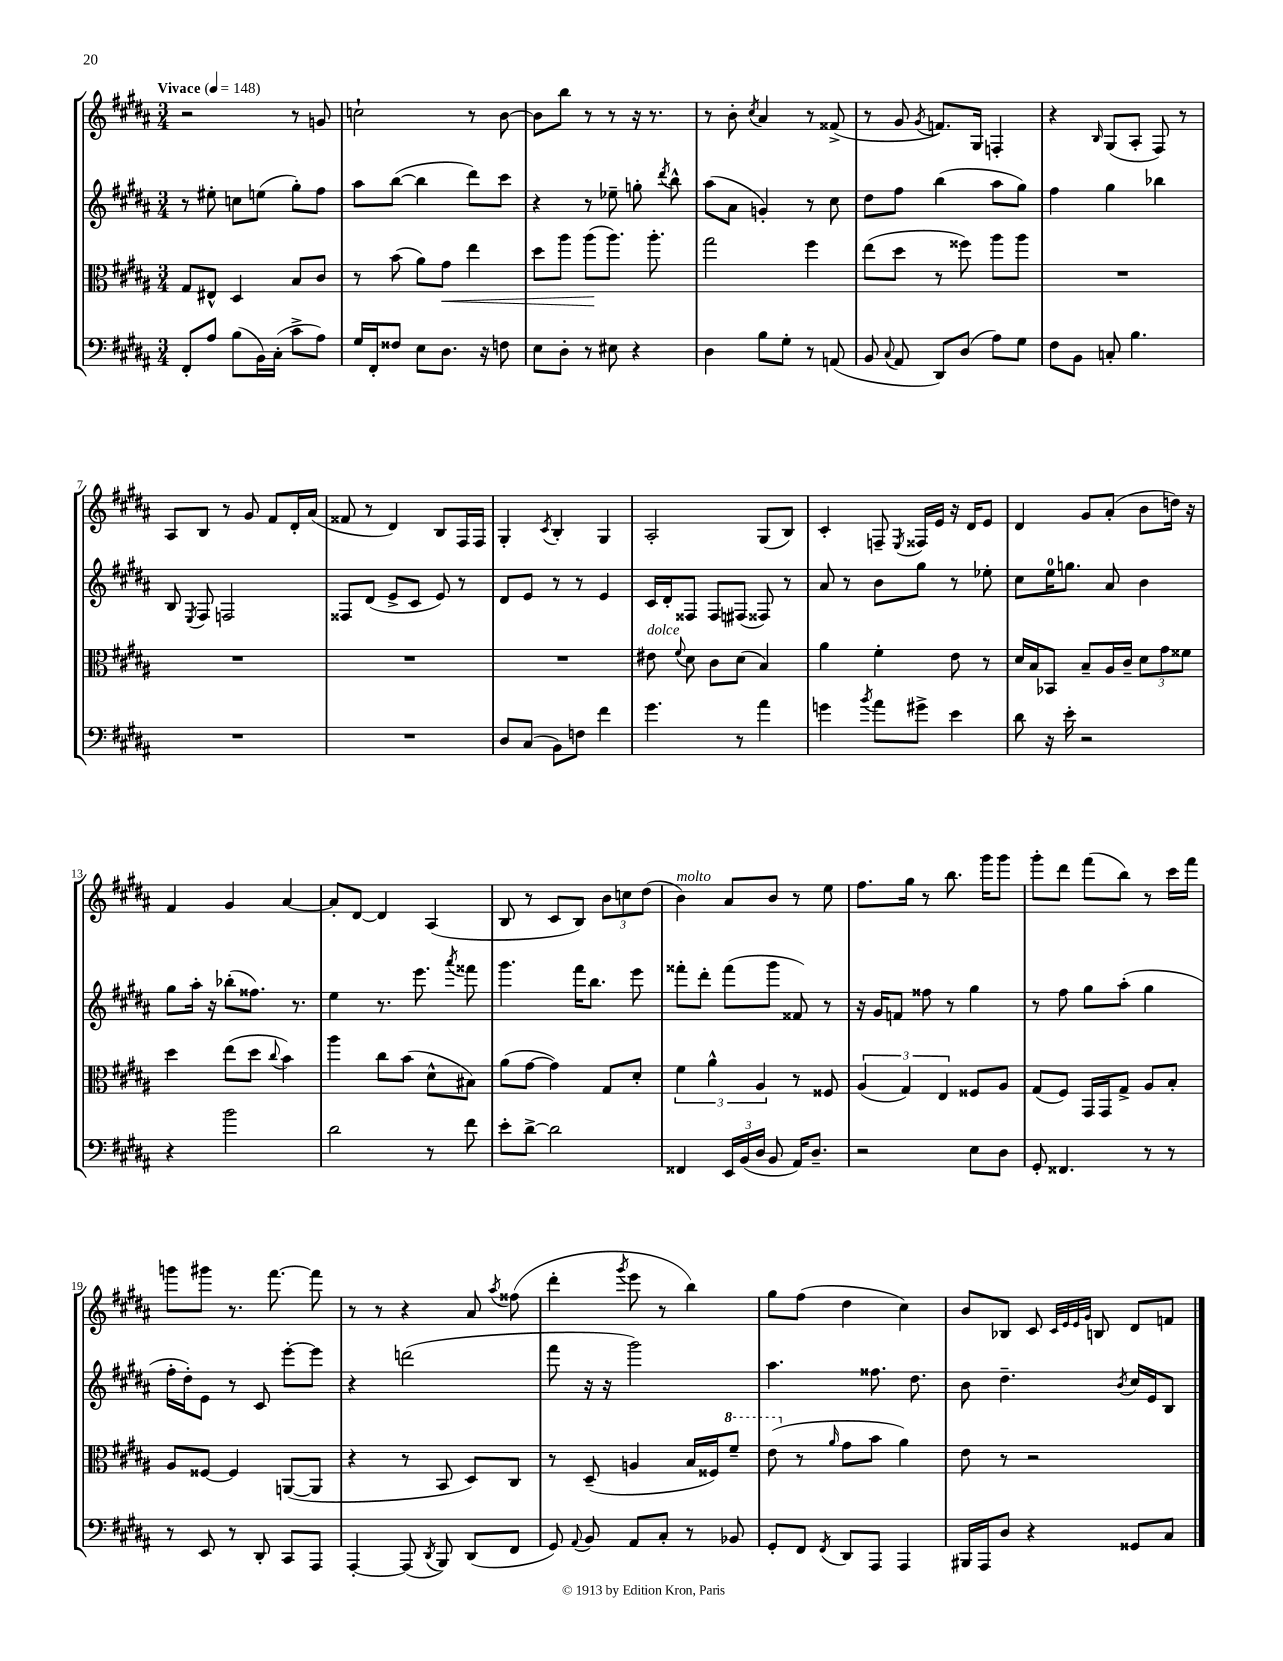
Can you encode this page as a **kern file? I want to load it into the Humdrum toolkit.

**kern	**kern	**dynam	**kern	**kern
*part4	*part3	*part3	*part2	*part1
*staff4	*staff3	*staff3	*staff2	*staff1
*clefF4	*clefC3	*	*clefG2	*clefG2
*k[f#c#g#d#a#]	*k[f#c#g#d#a#]	*	*k[f#c#g#d#a#]	*k[f#c#g#d#a#]
*M3/4	*M3/4	*	*M3/4	*M3/4
*MM148	*MM148	*	*MM148	*MM148
=1	=1	=1	=1	=1
!	!	!	!	!LO:TX:a:B:t=Vivace
8FF#'/L	8G#/L	.	8r	2r
8A#/J	8E#X^^/J	.	8ee#X'\	.
(8B\L	4D#/	.	8ccn\L	.
16BB\L)	.	.	(8een\J	.
(16C#'\JJ	.	.	.	.
8c#^\L	8B/L	.	8gg#'\L)	8r
8A#\J)	8c#/J	.	8ff#\J	8gn/
=2	=2	=2	=2	=2
16G#/LL	8r	.	8aa#\L	2ccn`\
16FF#'/J	.	.	.	.
8F##X/J	(8b\	.	([8bb\J	.
8E\L	8a#\L)	.	4bb\]	.
!	!	!LO:HP:b	!	!
8.D#\J	8g#\J	<	.	.
.	4ee\	.	8ddd#\L)	8r
16r	.	.	.	.
8Fn\	.	.	8ccc#\J	[8b\
=3	=3	=3	=3	=3
8E\L	8dd#\L	.	4r	8b\L]
8D#'\J	8aa#\J	.	.	8bb\J
8r	(8aa#\L	.	8r	8r
8E#X\	8.aa#\J)	[	8ee-X~\	8r
4r	.	.	8ggn'\	16r
.	8.aa#'\	.	.	8.r
.	.	.	8qddd#/	.
.	.	.	8bb^^\	.
=4	=4	=4	=4	=4
4D#\	2gg#\	.	(8aa#\L	8r
.	.	.	8a#\J	8b'\
.	.	.	.	8qcc#/
8B\L	.	.	4gn'/)	4a#/
8G#'\J	.	.	.	.
8r	4ff#\	.	8r	8r
(8AAn/	.	.	8cc#\	(8f##X^/
=5	=5	=5	=5	=5
8BB/	(8ee\L	.	8dd#\L	8r
8qqC#/	.	.	.	.
8AA#/	8dd#\J	.	8ff#\J	8g#/
.	.	.	.	8qg#/
8DD#/L)	8r	.	(4bb\	8.fn/L)
(8D#/J	8ff##X\)	.	.	.
.	.	.	.	16G#/Jk
8A#\L)	8aa#\L	.	8aa#\L	4Fn'/
8G#\J	8aa#\J	.	8gg#\J)	.
=6	=6	=6	=6	=6
8F#\L	2.r	.	4ff#\	4r
8BB\J	.	.	.	.
.	.	.	.	16qqB/
8Cn'/	.	.	4gg#\	(8G#/L
4.B\	.	.	.	8A#'/J
.	.	.	4bb-X\	8F#/)
.	.	.	.	8r
!!LO:LB:g=z
=7	=7	=7	=7	=7
2.r	2.r	.	8B/	8A#/L
.	.	.	8qE/	.
.	.	.	8F#/	8B/J
.	.	.	2Fn/	8r
.	.	.	.	8g#/
.	.	.	.	8f#/L
.	.	.	.	16d#'/L
.	.	.	.	(16a#/JJ
=8	=8	=8	=8	=8
2.r	2.r	.	8F##X/L	8f##X/
.	.	.	(8d#/J	8r
.	.	.	8e^/L	4d#/)
.	.	.	8c#/J	.
.	.	.	8e/)	8B/L
.	.	.	8r	16F#/L
.	.	.	.	16F#/JJ
=9	=9	=9	=9	=9
8D#/L	2.r	.	8d#/L	4G#'/
(8C#/J	.	.	8e/J	.
.	.	.	.	8qc#/
8BB\L)	.	.	8r	4B'/
8Fn\J	.	.	8r	.
4f#\	.	.	4e/	4G#/
=10	=10	=10	=10	=10
!	!LO:TX:a:i:t=dolce	!	!	!
4.g#\	8e#X\	.	16c#/LL	2A#'/
.	.	.	16d#'/J	.
.	8qqf#/	.	.	.
.	8d#\	.	8F##X/J	.
.	8c#\L	.	8F##/L	.
8r	(8d#\J	.	(8F#X/J	.
4a#\	4B/)	.	8F##X/)	(8G#/L
.	.	.	8r	8B/J)
=11	=11	=11	=11	=11
4gn\	4a#\	.	8a#/	4c#'/
.	.	.	8r	.
8qb/	.	.	.	.
8a#\L	4f#'\	.	8b\L	8Fn~/
.	.	.	.	8qE/
8g#X^\J	.	.	8gg#\J	16F##X/LL
.	.	.	.	16e/JJ
4e\	8e\	.	8r	16r
.	.	.	.	16d#/KL
.	8r	.	8ee-X'\	8e/J
=12	=12	=12	=12	=12
8d#\	16d#/LL	.	8cc#\L	4d#/
.	16B/J	.	.	.
16r	8BB-X/J	.	16ee\K	.
16e'\	.	.	8.ggn\J	.
2r	8B~/L	.	.	8g#/L
.	16A#/L	.	8a#/	(8a#'/J
.	16c#~/JJ	.	.	.
.	12d#\L	.	4b\	8b\L
.	12g#\	.	.	.
.	.	.	.	16ddn\Jk)
.	12f##X\J	.	.	.
.	.	.	.	16r
!!LO:LB:g=z
=13	=13	=13	=13	=13
4r	4dd#\	.	8gg#\L	4f#/
.	.	.	16aa#'\Jk	.
.	.	.	16r	.
2b\	(8ee\L	.	(8bb-X'\L	4g#/
.	8dd#\J	.	8.ff##X\J)	.
.	8qqcc#/	.	.	.
.	4b\)	.	.	[4a#/
.	.	.	8.r	.
=14	=14	=14	=14	=14
2d#\	4aa#\	.	4ee\	8a#'/L]
.	.	.	.	[8d#/J
.	8cc#\L	.	8.r	4d#/]
.	(8b\J	.	.	.
.	.	.	8.eee\	.
8r	8d#^^\L	.	.	(4A#/
.	.	.	8qaaa#/	.
8f#\	8B#X\J)	.	8fff##X\	.
=15	=15	=15	=15	=15
8e'\L	(8a#\L	.	4.ggg#\	8B/
[8d#^\J	[8g#\J	.	.	8r
2d#\]	4g#\])	.	.	8c#/L
.	.	.	16fff#\KL	8B/J)
.	.	.	8.bb\J	.
.	8G#/L	.	.	12b\L
.	.	.	.	12ccn\
.	8d#'/J	.	8eee\	.
.	.	.	.	(12dd#\J
=16	=16	=16	=16	=16
!	!	!	!	!LO:TX:a:i:t=molto
4FF##X/	6f#\	.	8fff##X'\L	4b\)
.	.	.	8ddd#'\J	.
.	6a#^^\	.	.	.
24EE/LL	.	.	(8fff##\L	8a#/L
(24BB/	.	.	.	.
24D#/JJ	6A#/	.	.	.
8BB/	.	.	8ggg#\J	8b/J
16AA#/KL)	8r	.	8f##X/)	8r
8.D#~/J	.	.	.	.
.	8F##X/	.	8r	8ee\
=17	=17	=17	=17	=17
2r	(6A#/	.	16r	8.ff#\L
.	.	.	16g#/KL	.
.	.	.	8fn/J	.
.	6G#/)	.	.	.
.	.	.	.	16gg#\Jk
.	.	.	8ff##X\	8r
.	6E/	.	.	.
.	.	.	8r	8.bb\
8E\L	8F##X/L	.	4gg#\	.
.	.	.	.	16ggg#\KL
8D#\J	8A#/J	.	.	8ggg#\J
=18	=18	=18	=18	=18
8GG#'/	(8G#/L	.	8r	8ggg#'\L
4.FF##X/	8F#/J)	.	8ff#\	8ddd#\J
.	16GG#/LL	.	8gg#\L	(8fff#\L
.	16GG#/J	.	.	.
.	8G#^/J	.	(8aa#'\J	8bb\J)
8r	8A#/L	.	4gg#\	8r
8r	8B'/J	.	.	16ccc#\LL
.	.	.	.	16fff#\JJ
!!LO:LB:g=z
=19	=19	=19	=19	=19
8r	8A#/L	.	16ff#'\LL	8gggn\L
.	.	.	16dd#'\J)	.
8EE/	[8F##X/J	.	8e\J	8ggg#X\J
8r	4F##/]	.	8r	8.r
8DD#'/	.	.	8c#/	.
.	.	.	.	[8.fff#\
8CC#/L	([8AAn/L	.	[8eee'\L	.
8AAA#/J	8AA/J]	.	8eee\J]	8fff#\]
=20	=20	=20	=20	=20
[4AAA#'/	4r	.	4r	8r
.	.	.	.	8r
(8AAA#/]	8r	.	(2dddn\	4r
8qDD#/	.	.	.	.
8BBB/)	8BB/	.	.	.
(8DD#/L	8D#/L)	.	.	8a#/
.	.	.	.	8qaa#/
8FF#/J	8C#/J	.	.	(8ff##X\
=21	=21	=21	=21	=21
8GG#/)	8r	.	8fff#\	4ddd#'\
8qqAA#/	.	.	.	.
8BB/	(8D#~/	.	16r	.
.	.	.	16r	.
.	.	.	.	8qggg#/
8AA#/L	4An/	.	2ggg#\)	8eee\
8C#'/J	.	.	.	8r
8r	16B/LL	.	.	4bb\)
.	16F##X/J)	.	.	.
*	*8va	*	*	*
8BB-X/	8ff#~/J	.	.	.
=22	=22	=22	=22	=22
8GG#'/L	(8ee\	.	4.aa#\	8gg#\L
*	*X8va	*	*	*
8FF#/J	8r	.	.	(8ff#\J
8qFF#/	16qqa#/	.	.	.
8DD#/L	8g#\L	.	.	4dd#\
8AAA#/J	8b\J	.	8.ff##X\	.
4AAA#/	4a#\)	.	.	4cc#\)
.	.	.	8.dd#\	.
=23	=23	=23	=23	=23
16BBB#X/LL	8e\	.	8b\	8b/L
16AAA#/J	.	.	.	.
8D#/J	8r	.	4.dd#~\	8B-X/J
4r	2r	.	.	8c#/
.	.	.	.	32qqc#/LLL
.	.	.	.	32qqe/
.	.	.	.	32qqe/
.	.	.	.	32qqg#/JJJ
.	.	.	.	8Bn/
.	.	.	8qb/	.
8GG##X/L	.	.	16cc#/LL	8d#/L
.	.	.	16e/J	.
8C#/J	.	.	8B/J	8fn/J
==	==	==	==	==
*-	*-	*-	*-	*-
